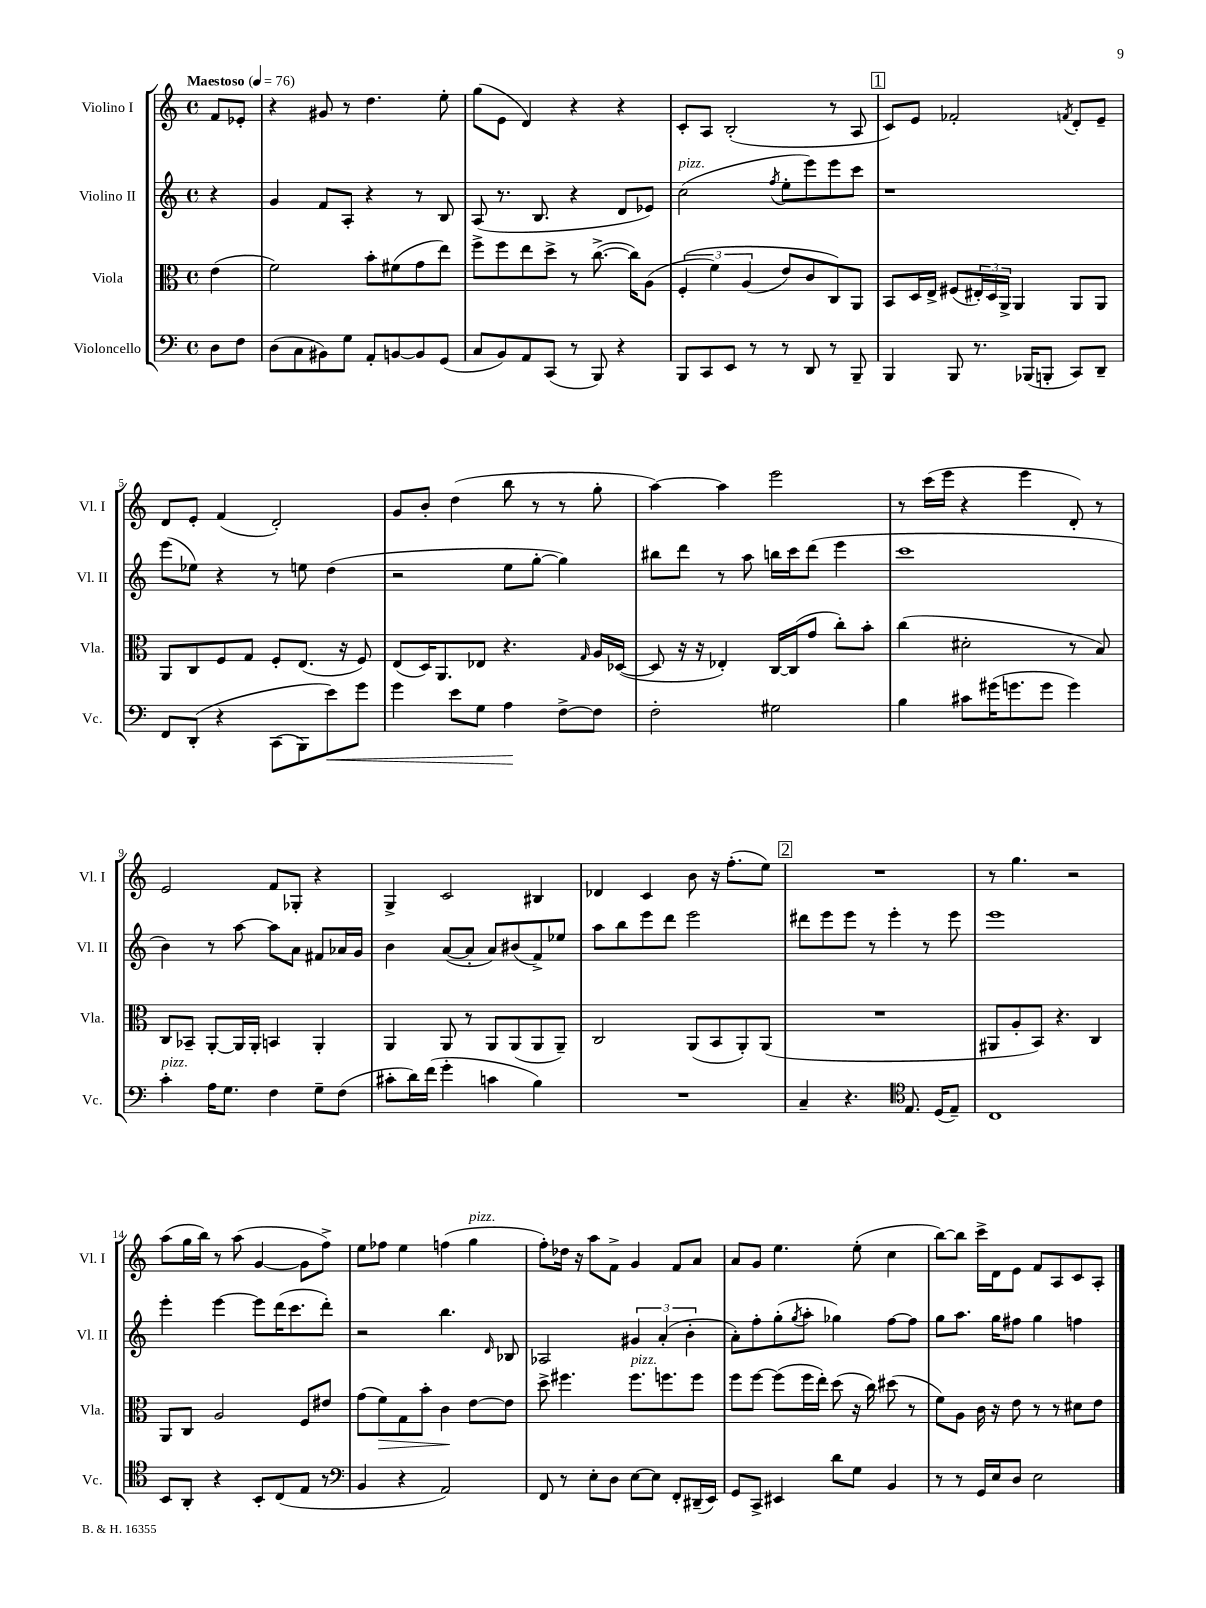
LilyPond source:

<<
\new StaffGroup <<
\new Staff = "s0" \with { instrumentName = "Violino I" shortInstrumentName = "Vl. I" } {
    \clef treble \key c \major \defaultTimeSignature \time 4/4 \partial 4 \tempo "Maestoso" 4 = 76
    f'8 ees'8-. |
    r4 gis'8 r8 d''4. e''8-. |
    g''8( e'8 d'4) r4 r4 |
    c'8-. a8 b2-.( r8 a8 |
    \mark \markup { \box "1" } c'8) e'8 fes'2-. \acciaccatura { f'8 } d'8-. e'8-- |
    d'8 e'8-. f'4( d'2-.) |
    g'8 b'8-. d''4( b''8 r8 r8 g''8-. |
    a''4~) a''4 e'''2 |
    r8 c'''16( e'''16 r4 e'''4 d'8-.) r8 |
    e'2 f'8 ges8-. r4 |
    g4-> c'2 bis4 |
    des'4 c'4 b'8 r16 f''8.-.( e''8) |
    \mark \markup { \box "2" } R1 |
    r8 g''4. r2 |
    a''8( g''16 b''16) r8 a''8( g'4~ g'8 f''8->) |
    e''8 fes''8 e''4 f''4( g''4^\markup { \italic "pizz." } |
    f''8-.) des''16 r16 a''8 f'8-> g'4 f'8 a'8 |
    a'8 g'8 e''4. e''8-.( c''4 |
    b''8~) b''8 c'''16-> d'16 e'8 f'8 a8 c'8 a8-. \bar "|." |
}
\new Staff = "s1" \with { instrumentName = "Violino II" shortInstrumentName = "Vl. II" } {
    \clef treble \key c \major \defaultTimeSignature \time 4/4 \partial 4
    r4 |
    g'4 f'8 a8-. r4 r8 b8 |
    a8( r8. b8. r4 d'8 ees'8) |
    c''2^\markup { \italic "pizz." }( \acciaccatura { f''8 } e''8-. e'''8) e'''8 c'''8 |
    \mark \markup { \box "1" } r1 |
    e'''8( ees''8) r4 r8 e''8 d''4( |
    r2 e''8 g''8~-. g''4) |
    bis''8 d'''8 r8 a''8 b''16 c'''16 d'''8( e'''4 |
    c'''1 |
    b'4) r8 a''8~ a''8 a'8 fis'8 aes'16 g'16 |
    b'4 a'8~( a'8-. a'8) bis'8( f'8->) ees''8 |
    a''8 b''8 e'''8 d'''8 e'''2 |
    \mark \markup { \box "2" } dis'''8 e'''8 e'''8 r8 e'''4-. r8 e'''8 |
    e'''1 |
    e'''4-. e'''4~ e'''8 d'''16( c'''8. d'''8-.) |
    r2 b''4. \grace { d'16 } bes8 |
    aes2 \tuplet 3/2 { gis'4 a'4-.( b'4-. } |
    a'8-.) f''8-. g''8-.( \acciaccatura { g''8 } a''8-. ges''4) f''8~ f''8 |
    g''8 a''8. g''16 fis''8 g''4 f''4 \bar "|." |
}
\new Staff = "s2" \with { instrumentName = "Viola" shortInstrumentName = "Vla." } {
    \clef alto \key c \major \defaultTimeSignature \time 4/4 \partial 4
    e'4( |
    f'2) b'8-. fis'8( g'8 e''8) |
    f''8-> f''8 e''8 d''8-> r8 c''8.~->( c''16) a8( |
    \tuplet 3/2 { f4-.\( f'4) a4( } e'8) c'8 c8\) a,8 |
    \mark \markup { \box "1" } b,8 d16 e16-> fis8( \tuplet 3/2 { eis16-.) d16 a,16-> } a,4 a,8 a,8 |
    a,8 c8 f8 g8 f8-. e8.( r16 f8) |
    e8( d16) a,8. ees8 r4. \grace { g16 } a16 des16~( |
    des8 r16 r16 ees4-.) c16~ c16( g'8 c''8-.) b'8-. |
    c''4( dis'2-. r8 b8) |
    c8 bes,8-- a,8~-. a,16 a,16-. b,4 a,4-. |
    a,4 a,8 r8 a,8 a,8( a,8 a,8--) |
    c2 a,8( b,8 a,8-.) a,8( |
    \mark \markup { \box "2" } R1 |
    ais,8 a8-. b,8) r4. c4 |
    a,8 c8 a2 f8 eis'8 |
    g'8( f'8\>) g8 b'8-. c'4\! e'8~ e'8 |
    d''8-> fis''4. fis''8.^\markup { \italic "pizz." } f''8. f''8 |
    f''8 f''8~ f''8( f''16 e''16-.) d''8( r16 c''16) dis''8( r8 |
    f'8) a8 c'16 r16 e'8 r8 r8 dis'8 e'8 \bar "|." |
}
\new Staff = "s3" \with { instrumentName = "Violoncello" shortInstrumentName = "Vc." } {
    \clef bass \key c \major \defaultTimeSignature \time 4/4 \partial 4
    d8 f8 |
    d8( c8 bis,8) g8 a,8-. b,8~ b,8 g,8( |
    c8 b,8) a,8 c,8( r8 b,,8) r4 |
    b,,8 c,8 e,8 r8 r8 d,8 r8 b,,8-- |
    \mark \markup { \box "1" } b,,4 b,,8 r8. bes,,16( b,,8-. c,8) d,8-- |
    f,8 d,8-.\( r4 c,8( b,,8) e'8\<\) g'8 |
    g'4 e'8 g8 a4\! f8~-> f8 |
    f2-. gis2 |
    b4 cis'8 gis'16( g'8. g'8 g'4) |
    c'4-.^\markup { \italic "pizz." } a16 g8. f4 g8-- f8( |
    cis'8-. d'16) f'16( g'4-. c'4 b4) |
    R1 |
    \mark \markup { \box "2" } c4-- r4. \clef tenor e8. d16( e8--) |
    c1 |
    b,8 a,8-. r4 b,8-. c8( e8 r8 |
    \clef bass b,4 r4 a,2) |
    f,8 r8 e8-. d8 e8~ e8 f,8-. dis,16--( e,16) |
    g,8 c,8-> eis,4 d'8 g8 b,4 |
    r8 r8 g,16 e16 d8 e2 \bar "|." |
}
>>
>>
